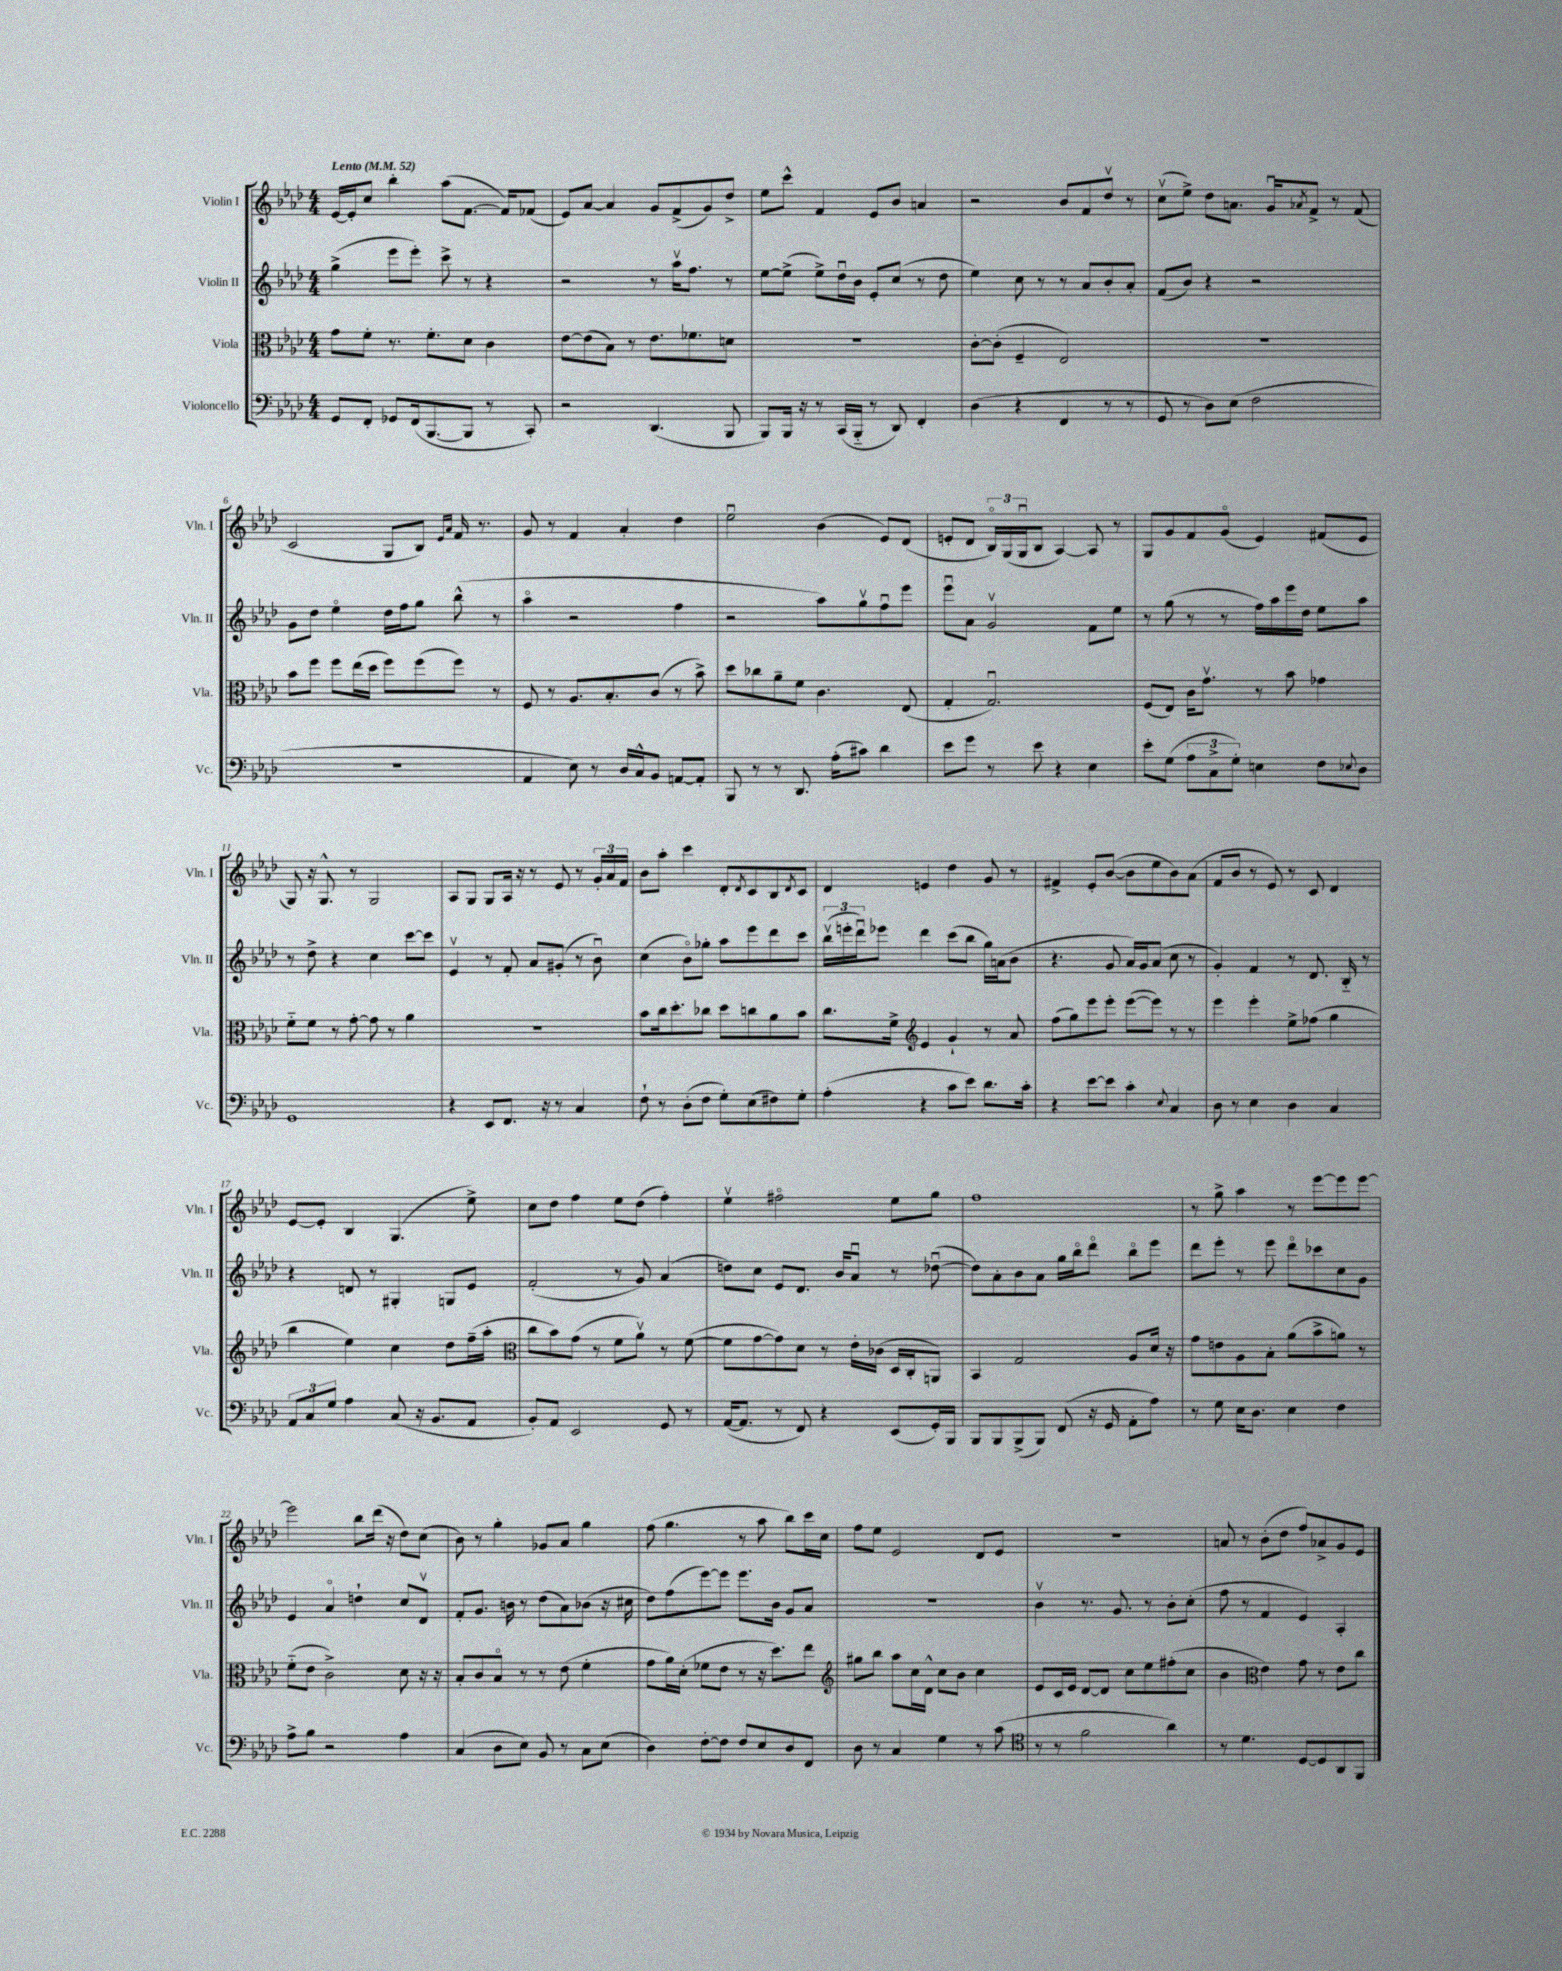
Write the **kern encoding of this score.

**kern	**kern	**kern	**kern
*staff4	*staff3	*staff2	*staff1
*clefF4	*clefC3	*clefG2	*clefG2
*k[b-e-a-d-]	*k[b-e-a-d-]	*k[b-e-a-d-]	*k[b-e-a-d-]
*M4/4	*M4/4	*M4/4	*M4/4
*MM52	*MM52	*MM52	*MM52
8GG	8g	(4gg^	[16e-
.	.	.	16e-']
8FF'	8f'	.	8cc
8GG-	8.r	8eee-	4bb-'
(16FF	.	8eee-')	.
[8.BBB-	8.f'	.	.
.	.	8ccc^	(8aa-
8BBB-]	8d-	8r	[8.f
8r	4c	4r	.
.	.	.	16f])
8CC')	.	.	(8f-
=	=	=	=
2r	[8e-	2r	8e-)
.	(8e-]	.	[8a-
.	8B-)	.	4a-]
.	8r	.	.
(4.DD-	8.e-	8r	8g
.	.	16aa-v	(8f^
.	8.f-	8.ff	.
.	.	.	8g)
8BBB-	8d	8r	8dd-^
=	=	=	=
8BBB-)	1r	[8ee-	8ee-
16BBB-	.	(8ee-^]	8ccc^^
16r	.	.	.
8r	.	8ee-^)	4f
(16CC	.	16dd-u	.
16BBB-'~	.	16b-	.
8r	.	8e-'	8e-
8DD-)	.	(8cc	8b-
4FF'	.	8r	4a
.	.	8dd-	.
=	=	=	=
(4D-	[8c'	4ee-)	2r
.	(8c']	.	.
4r	4F~	8cc	.
.	.	8r	.
4FF	2E-)	8r	8b-
.	.	8a-	8f
8r	.	8b-'	8dd-v
8r	.	8a-'	8r
=	=	=	=
8GG	1r	(8f	(8ccv
8r	.	8b-)	8ee-^)
8D-)	.	4r	8dd-
(8E-	.	.	8.a
2F	.	2r	.
.	.	.	16gu
.	.	.	8qa-
.	.	.	8f^
.	.	.	8r
.	.	.	(8f
=	=	=	=
1r	8b-	8g	2c
.	8ff	8dd-	.
.	8ff	4ee-o	.
.	(16ee-	.	.
.	16dd-	.	.
.	8ff)	16dd-	8G
.	.	16ff	.
.	(8ff	8gg	8B-)
.	.	.	16qqe-
.	.	.	16qqa-
.	8ff)	(8bb-^^	16f
.	.	.	8.r
.	8r	8r	.
=	=	=	=
4AA-	8F	4aa-o	8g
.	8r	.	8r
8E-)	8.A-	2r	4f
8r	.	.	.
.	8.B-'	.	.
16D-	.	.	4a-'
16C^^	.	.	.
8BB-	(8c	.	.
[8AA	8r	4ff	4dd-
8AA']	8b-^)	.	.
=	=	=	=
8BBB-	8dd-	2r	2ee-u
8r	8cc-	.	.
8r	8a-~	.	.
8.DD-	8f	.	.
.	4.c	8aa-)	(4b-
(16A-'	.	.	.
8c#)	.	8ggv	.
4d-	.	8ffu	8e-)
.	(8E-	8eee-	(8d-
=	=	=	=
8e-	4G'	8eee-u	8e'
8g	.	8a-	8d-
8r	2.Gu)	2gv	24B-o)
.	.	.	(24G
.	.	.	24Gu
8e-	.	.	8B-
4r	.	.	[4A-)
4E-	.	8f	8A-]
.	.	8ee-	8r
=	=	=	=
8e-'	(8F	8r	8G
(8G	8E-)	(8gg	8g
12A-	16c	8r	8f
.	8.gv	.	.
12C^	.	.	.
.	.	8r	(8go
12G')	.	.	.
4E	8r	16ff)	4e-)
.	.	16aa-	.
.	8b-	16eee-	.
.	.	16dd-	.
8F	4g-	8ee-	(8f#
8qqE-	.	.	.
8D-	.	8aa-	8e-
=	=	=	=
1GG	8f'~	8r	8G)
.	8f	8dd-^	16r
.	.	.	8.G^^
.	8r	4r	.
.	[8g'	.	8r
.	8g]	4cc	2G
.	8r	.	.
.	4a-	[8ccc	.
.	.	8ccc]	.
=	=	=	=
4r	1r	4e-v	8A-
.	.	.	8G
8EE-	.	8r	8G
8.FF	.	8f'	16A-
.	.	.	16r
.	.	8a-	8r
16r	.	.	.
8r	.	(8g#'	8e-
4C	.	8r	8r
.	.	8b-u)	24g'
.	.	.	24a-
.	.	.	24f
=	=	=	=
8F`	8b-	(4cc	8b-
8r	16cc	.	8aa-'
.	8.dd-'	.	.
(8D-'	.	8b-o)	4ccc
8F	8cc-	8gg-'	.
8G')	8dd-	8aa-	8d-'
.	.	.	8qd-
(8E-	8cc	8eee-	8c
8F#)	8a-	8ddd-	8B-
.	.	.	8qd-
8G'	8b-	8ccc	8c
=	=	=	=
(4A-'	8.cc	(24bb-v	4d-
.	.	24eee'	.
.	.	24ddd-u)	.
.	.	8eee-	.
.	16f^	.	.
*	*clefG2	*	*
4r	4e-	4ddd-	4e
8c	4g`	(8ccc	4dd-
8e-)	.	8bb-	.
8.d-	8r	16gg)	8g
.	.	(16a	.
.	8a-	8b-	8r
16c'	.	.	.
=	=	=	=
4r	(8ff	4.r	4f#^
.	8gg)	.	.
[8e-	8eee-	.	8e-'
8e-]	8eee-'	8g	([8b-
4c'	([8eee-	16a-)	8b-]
.	.	16g	.
.	8eee-])	(8a-	8ee-
8qqE-	.	.	.
4C	8r	8cc	8b-)
.	8r	8r	(8a-
=	=	=	=
8D-	4eee-	4g')	8f
8r	.	.	8b-
4E-	4eee-'	4f	8r
.	.	.	8e-)
4D-	8ee-^	8r	8r
.	(8ff-	8.d-	8c
4C	4gg	.	4d-
.	.	16B-'~	.
.	.	8r	.
=	=	=	=
12AA-	4bb-	4r	[8e-
12C	.	.	.
.	.	.	8e-']
12G	.	.	.
4A-	4ee-)	8d	4B-
.	.	8r	.
(8C	4cc	4G#'	(4.G
16r	.	.	.
8.BB-	.	.	.
.	8dd-	8G	.
8AA-	(16ff~	8e-	8ee-^)
.	16aa-'	.	.
=	=	=	=
*	*clefC3	*	*
8BB-')	8cc	(2f'	8cc
8AA-	8b-)	.	8dd-
2EE-	(8g	.	4ff
.	8r	.	.
.	8f	8r	8ee-
.	8a-v)	8g)	(8dd-
8GG	8r	(4a-	4ff')
8r	([8f	.	.
=	=	=	=
([16AA-	8f]	8dd)	4ee-v
8.AA-]	.	.	.
.	[8g	8cc	.
8r	8g])	8e-	2ff#o
8FF)	8d-	8.d-	.
4r	8r	.	.
.	.	16b-	.
.	16e-'	8a-u	.
.	(16c-	.	.
(8EE-	16D-	8r	8ee-
.	16C'	.	.
16GG')	8AA)	([8dd-u	8gg
16BBB-	.	.	.
=	=	=	=
8BBB-	4BB-	8dd-])	1ff
8BBB-	.	8a-'	.
(8BBB-^	2G	8b-	.
8BBB-)	.	8a-	.
(8FF	.	16gg	.
.	.	16bb-o	.
16r	.	8ddd-o	.
16GG	.	.	.
8AA-'	8A-	8bb-o	.
8A-)	16d-	8eee-	.
.	16r	.	.
=	=	=	=
8r	8g	8ddd-	8r
8G	8e	8eee-'	8gg^
16E-	8A-	8r	4aa-
8.D-	.	.	.
.	8B-'	8eee-	.
4E-	(8a-	8ddd-o	8r
.	8b-^	8ccc-	[8eee-
4F	8a)	8cc	8eee-]
.	8r	8g	[8eee-
=	=	=	=
8A-^	(8f'~	4e-	2eee-]
8B-	8e-	.	.
2r	2c^)	4a-o	.
.	.	4dd`	8bb-
.	.	.	(16ddd-
.	.	.	16r
4A-	8d-	8cc	8dd-)
.	16r	8d-v	(8cc
.	16r	.	.
=	=	=	=
(4C	8B-'	8f'	8b-)
.	8c	8.g	8r
8D-	8B-o	.	4gg'
.	.	16b	.
8E-)	8r	8r	.
8BB-	8r	(8dd-	8g-
8r	(8e-	8a-)	8a-
8C	4f'	(8b-	4gg
(8E-	.	16r	.
.	.	16cc#	.
=	=	=	=
4D-)	8g	8dd-)	(8ff
.	16a-)	(8ff	4.gg
.	(16d-'	.	.
[8F'	8f-	[8eee-)	.
8F]	8e-	8eee-]	.
8F	8r	8.eee-	8r
8E-	16r	.	8aa-
.	8.dd-)	16b-	.
8D-	.	8g	8bb-)
8FF	8ee-	8a-	16ccc
.	.	.	16cc
=	=	=	=
*	*clefG2	*	*
8D-	8gg#	1r	8ff
8r	8bb-	.	8ee-
4C	8aa-	.	2e-
.	16cc	.	.
.	16d-^^	.	.
4G	8cc	.	.
.	8b-	.	.
8r	4cc	.	8d-
(8c	.	.	8e-
=	=	=	=
*clefC4	*	*	*
8r	8e-	4b-v	1r
8r	16c	.	.
.	16e-	.	.
2f	[8d-	8.r	.
.	8d-]	.	.
.	.	8.g	.
.	8cc	.	.
.	8ee-	8r	.
4a-)	(8ff#'	8b-'	.
.	8cc	(8cc'	.
=	=	=	=
8r	4b-	8ff	8a
4.d-	.	8r	8r
*	*clefC3	*	*
.	4e-)	4f	(8b-'
.	.	.	8dd-
[8D-	8g	4e-)	8ff)
8D-]	8r	.	8a-^
8AA-	8e-	4A-'	8g
8FF	8cc	.	8e-
==	==	==	==
*-	*-	*-	*-
